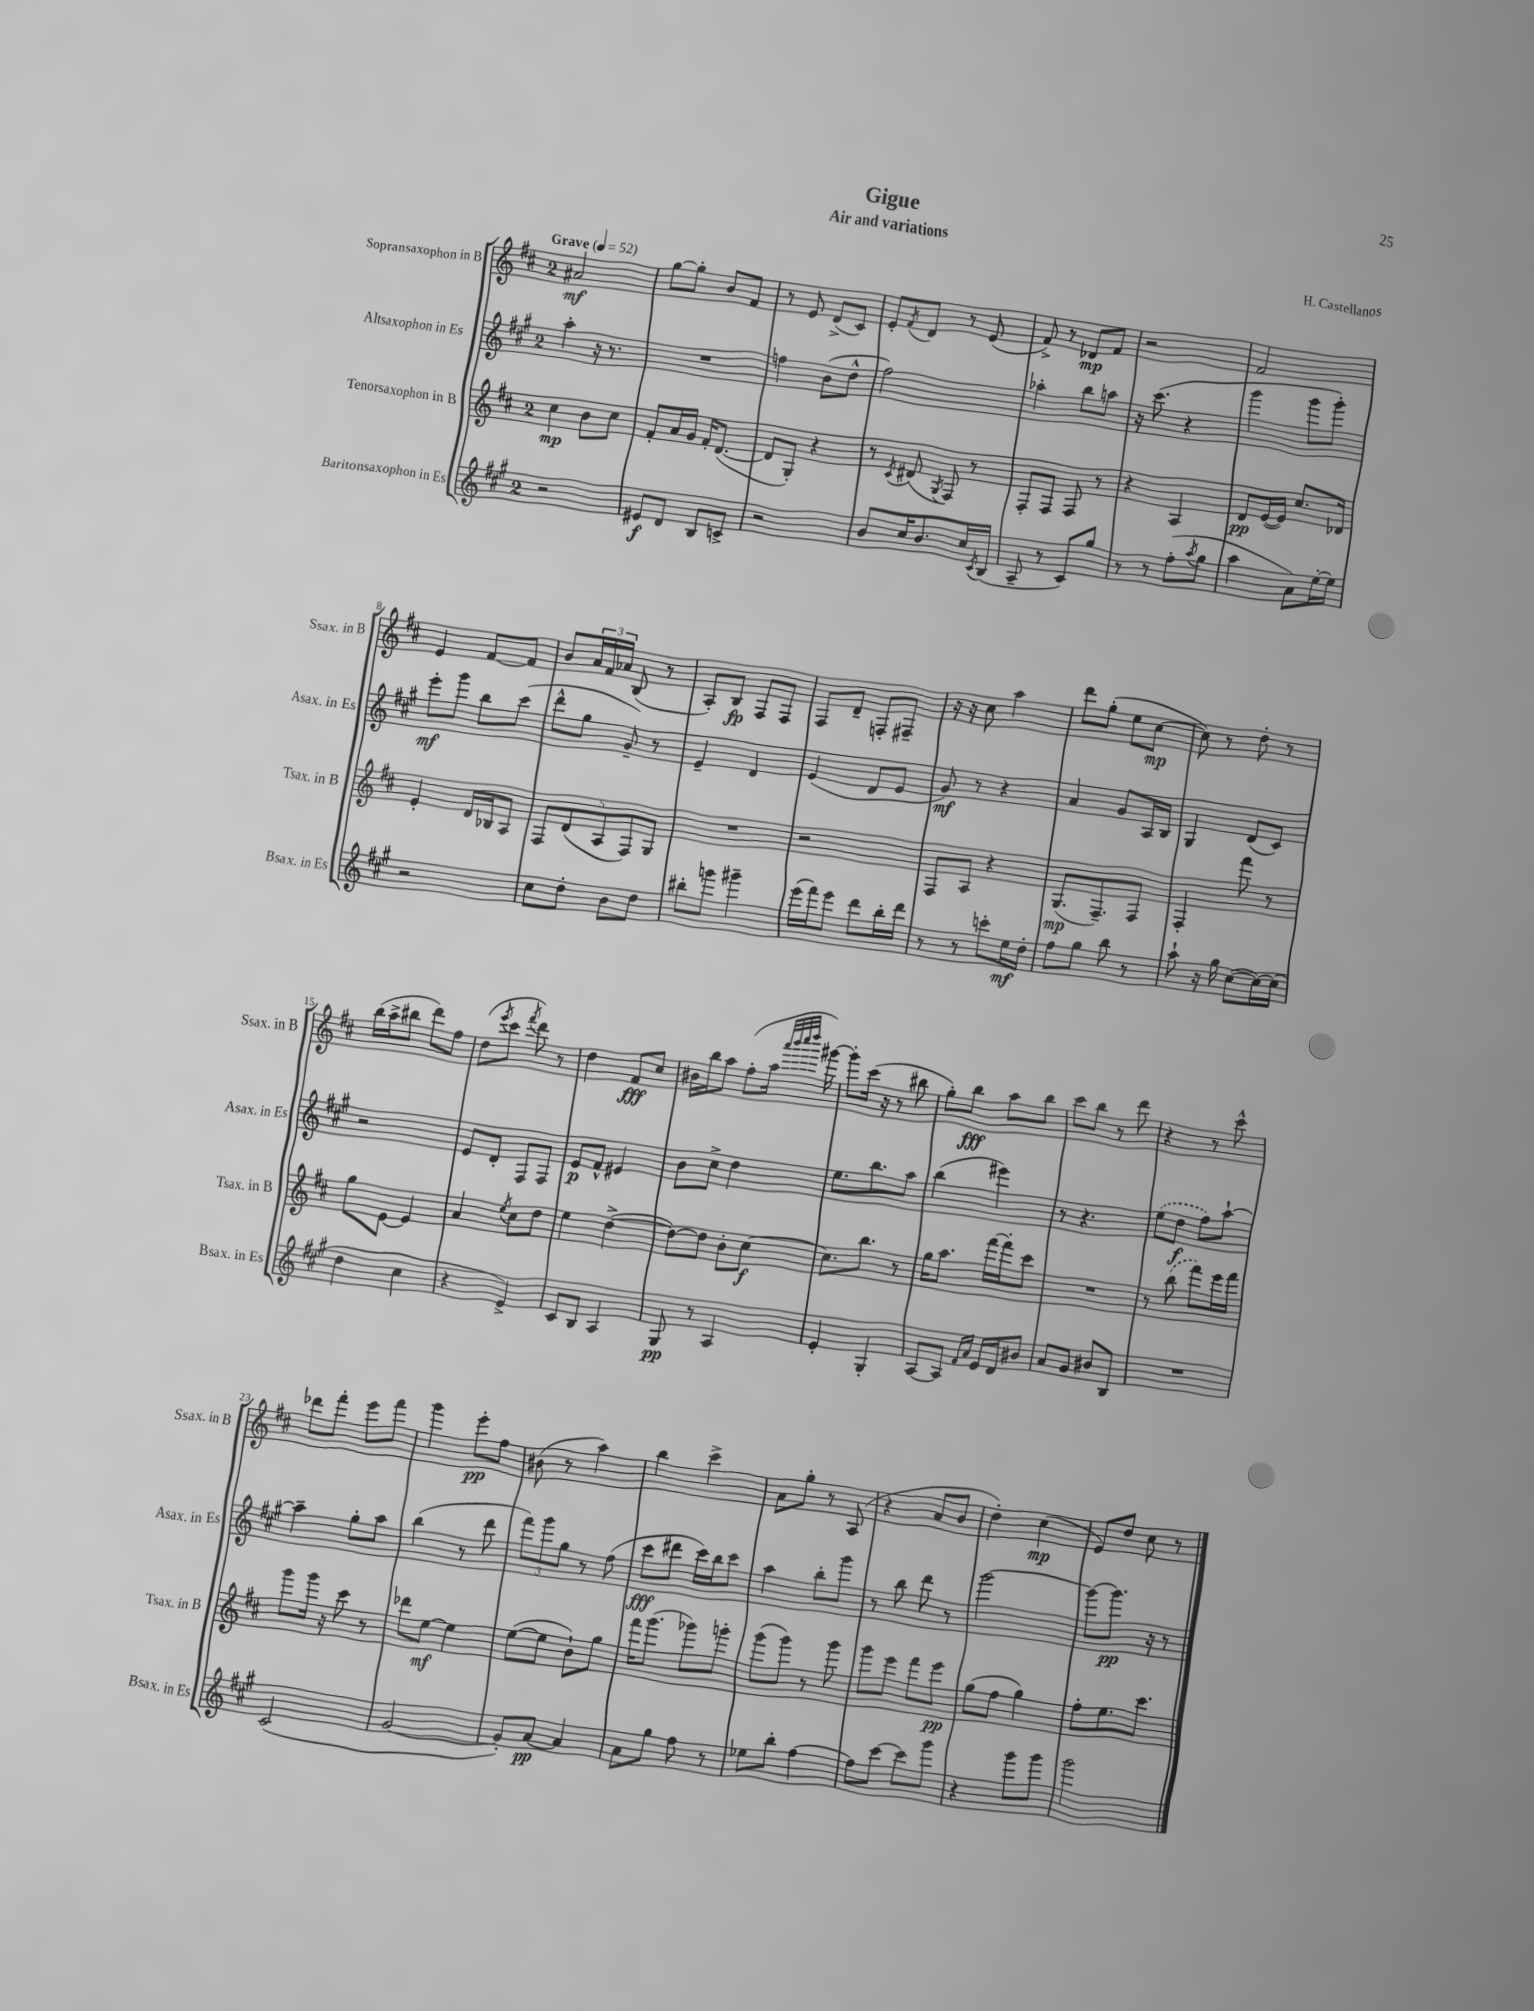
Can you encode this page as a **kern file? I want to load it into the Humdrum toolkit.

**kern	**kern	**kern	**kern
*staff4	*staff3	*staff2	*staff1
*clefG2	*clefG2	*clefG2	*clefG2
*k[f#c#g#]	*k[f#c#]	*k[f#c#g#]	*k[f#c#]
*M2/4	*M2/4	*M2/4	*M2/4
*MM52	*MM52	*MM52	*MM52
2r	4cc#	4aa'	2a#
.	8b	16r	.
.	.	8.r	.
.	8cc#	.	.
=	=	=	=
8e#	8f#'	2r	[8gg
8d	16a	.	8gg']
.	16g	.	.
8B	16f#'	.	8b
.	([8.d	.	.
8c^	.	.	8f#
=	=	=	=
2r	8d]	4ff	8r
.	8G')	.	8e
.	4r	(8b	(8d^
.	.	8dd^^	8c#)
=	=	=	=
8b	8r	2ff#)	8e'
.	8qc#	.	8qf#
16cc#	(8d#	.	8d
8.b	.	.	.
.	8qG	.	.
.	8F#)	.	8r
16cc#	8r	.	(8e
8qc#	.	.	.
(16B	.	.	.
=	=	=	=
8A~	8F#'	4aa-'	8f#^)
8r	8F#	.	8r
8c#)	8F#	8bb	8d-
8gg#	8r	8aa	8f#
=	=	=	=
8r	4r	16r	2r
.	.	(8.ccc#	.
8r	.	.	.
(8ff#'	4A	4r	.
8qaa	.	.	.
8gg#	.	.	.
=	=	=	=
4aa	8d	4ggg#	2f#
.	([16e	.	.
.	16e])	.	.
8a)	8.cc#	8ggg#	.
[16ee'	.	8ggg#')	.
16ee]	16d-	.	.
=	=	=	=
2r	4e'	8eee'	4e
.	.	8ggg#	.
.	16d	8bb	[8f#
.	16B-	.	.
.	8A	(8ccc#	8f#]
=	=	=	=
8cc#	10F#	8ddd^^	8b
.	(10d	.	.
8dd'	.	8gg#	24a
.	.	.	24f#
.	10A	.	.
.	.	.	24a-
8b	.	8g#~)	(8B
.	10F#)	.	.
8dd	.	8r	8r
.	10G	.	.
=	=	=	=
8bb#'	2r	4e~	8A')
8ggg	.	.	8B
4ggg#~	.	4d	8F#
.	.	.	8F#
=	=	=	=
(16eee	2r	(4e	8F#
16fff#)	.	.	.
8eee	.	.	8d~
8ddd	.	8d	8F'
16bb'	.	8e	8F#~
16ddd	.	.	.
=	=	=	=
8r	8F#	8g#)	16r
.	.	.	16r
8r	8A	8r	8cc#
8ccc'	4r	4r	4aa
16ee	.	.	.
16dd'	.	.	.
=	=	=	=
8ff#	(8.G	4a	8ddd
8gg#	.	.	(8gg'
.	8.F#~)	.	.
8bb	.	8g#	8ee
8r	8F#	16A	[8cc#
.	.	16B	.
=	=	=	=
8aa`	4F#'	4G#	8cc#])
16r	.	.	8r
16gg#	.	.	.
([8cc#	8fff#	(8d	8dd'
16cc#_)	8r	8c#)	8r
(16cc#]	.	.	.
=	=	=	=
4dd	8gg	2r	(16bb
.	.	.	16aa^
.	[8e	.	8bb#
4cc#	4e]	.	8ddd)
.	.	.	8ff#
=	=	=	=
4r	4a	8e	(8dd
.	.	.	8qeee
.	.	8d'	8ccc#
.	8qee	.	8qfff#
4e^)	8cc#	8F#	8ddd)
.	8dd	8F#	8r
=	=	=	=
8c#	4ee	8e	4dd
8B	.	8f#^^	.
4A	([4dd^	4e#	8f#
.	.	.	8cc#
=	=	=	=
8G#	8dd_)	8b	16b#
.	.	.	16bb
8r	8dd]	8cc#^	8aa
4A	8b'	4dd	(8ff#'
.	[8cc#	.	16aa
.	.	.	32qqaaa
.	.	.	32qqbbb
.	.	.	32qqcccc#
.	.	.	32qqdddd
.	.	.	[16ggg#)
=	=	=	=
4e'	8.cc#]	8.ee	8ggg#']
.	.	.	(16ccc#
.	8.bb	8.bb	16r
4G#'	.	.	8r
.	8r	8aa	8bb#
=	=	=	=
[8A	16gg	(4bb	8gg')
.	8.aa	.	.
8A]	.	.	8bb
16qqf#	.	.	.
16qqa	.	.	.
16e	[16fff#	4eee#)	8aa
16d	16fff#']	.	.
8b#	8ccc#	.	8bb
=	=	=	=
8a	2r	8r	8ccc#
8g#	.	4.r	8bb
8b#	.	.	8r
8B	.	.	8ddd
=	=	=	=
2r	8r	(8ee	4r
.	(8bb	8dd	.
.	8fff#)	8ff#)	8r
.	16eee	[8aa`	8ccc#^^
.	16fff#	.	.
=	=	=	=
(2c#	8ggg	4aa~]	8ddd-
.	16ggg	.	8fff#'
.	16r	.	.
.	8ccc#	8gg#'	8eee
.	8r	8aa	8fff#
=	=	=	=
[2g#	8ddd-	(4bb	4ggg
.	[8ee	.	.
.	4ee]	8r	8eee'
.	.	8ddd	8ff#
=	=	=	=
8g#'])	([8ee	12fff#)	(8b#
.	.	12ggg#	.
[8a	8ee]	.	8r
.	.	12gg#	.
4a]	8b`)	8r	4aa)
.	8gg	(8ff#	.
=	=	=	=
8a	16fff#	8ccc#	4bb
.	(8.ggg	.	.
8gg#	.	8ddd#	.
8ff#	8ggg-)	16ccc#)	4ccc#^
.	.	16bb	.
8r	8ggg'	8ccc#	.
=	=	=	=
8ee-	(8ggg	4aa	8a
8bb'	8ggg)	.	8gg'
[4ff#	8r	8bb'	8r
.	8ggg	8ggg#	(8A
=	=	=	=
8ff#]	8ggg	8r	4r
[8ccc#	8eee	8bb	.
8ccc#]	8fff#	8ddd	8a
8ggg#	8eee	8r	8b
=	=	=	=
4r	(8gg	[2ggg#	4dd')
.	8ff#	.	.
8ggg#	4gg)	.	(4cc#
8ggg#	.	.	.
=	=	=	=
2ggg#	8ff#'	8ggg#_	8e)
.	8.ee	8.ggg#]	8dd
.	.	.	8cc#
.	8.ccc#	16r	.
.	.	8r	8r
==	==	==	==
*-	*-	*-	*-
